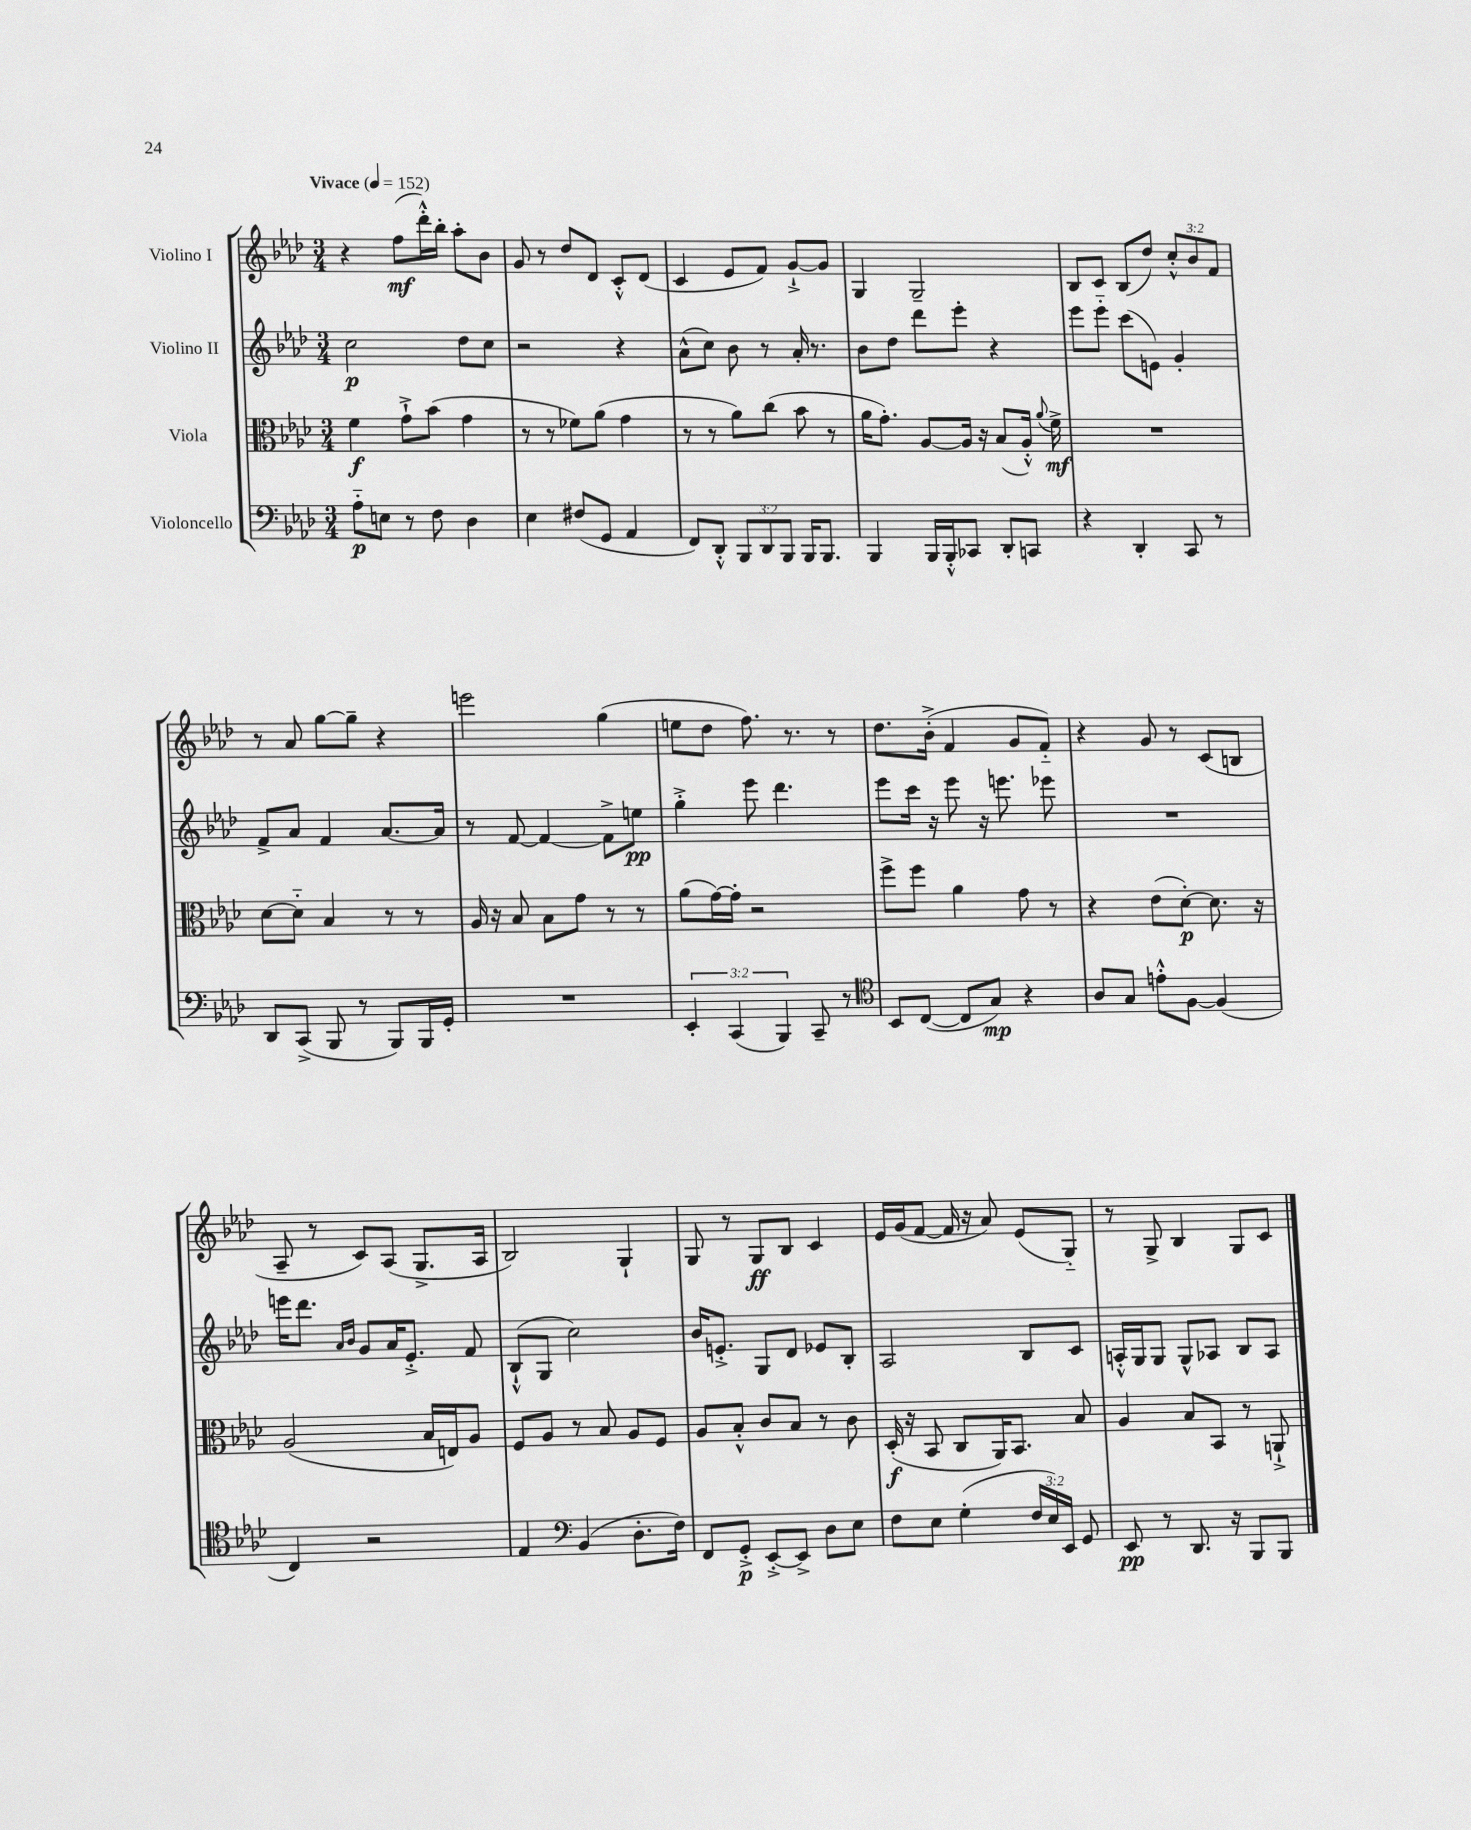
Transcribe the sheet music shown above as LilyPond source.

<<
\new StaffGroup <<
\new Staff = "s0" \with { instrumentName = "Violino I" } {
    \clef treble \key aes \major \numericTimeSignature \time 3/4 \override Staff.TupletNumber.text = #tuplet-number::calc-fraction-text \tempo "Vivace" 4 = 152
    \autoBeamOff r4 f''8[\mf( des'''16-.-^) bes''16]-. aes''8[-. bes'8] |
    g'8 r8 des''8[ des'8] c'8[-.-^ des'8]( |
    c'4 ees'8[ f'8]) g'8[~-!-> g'8] |
    g4 g2-- |
    bes8[ c'8] bes8[( des''8]) \tuplet 3/2 { c''8[-.-^ bes'8 f'8] } |
    r8 aes'8 g''8[~ g''8]-- r4 |
    e'''2 g''4( |
    e''8[ des''8] f''8.) r8. r8 |
    des''8.[ bes'16]-.->( f'4 g'8[ f'8]-_) |
    r4 g'8 r8 c'8[( b8] |
    aes8-- r8 c'8[) aes8]( g8.[-> aes16] |
    bes2) g4-! |
    g8 r8 g8[\ff bes8] c'4 |
    ees'16[ g'16( f'8]~ f'16 r16 aes'8) ees'8[( g8]-_) |
    r8 g8-> bes4 g8[ c'8] \bar "|." |
}
\new Staff = "s1" \with { instrumentName = "Violino II" } {
    \clef treble \key aes \major \numericTimeSignature \time 3/4
    \autoBeamOff c''2\p des''8[ c''8] |
    r2 r4 |
    aes'8[-^( c''8]) bes'8 r8 aes'16-. r8. |
    bes'8[ des''8] des'''8[ ees'''8]-. r4 |
    ees'''8[ ees'''8]-_ c'''8[( e'8]) g'4-. |
    f'8[-> aes'8] f'4 aes'8.[~ aes'16] |
    r8 f'8~ f'4~ f'8[-> e''8]\pp |
    g''4-.-> ees'''8 des'''4. |
    ees'''8[ c'''16] r16 ees'''8 r16 e'''8. ees'''8 |
    R2. |
    e'''16[ des'''8.] \grace { aes'16[ bes'16] } g'8[ aes'16 ees'8.]-.-> f'8 |
    bes8[-!-^( g8] c''2) |
    bes'16[ e'8.]-.-> g8[ des'8] ees'8[ bes8]-. |
    aes2 bes8[ c'8] |
    a16[-.-^ g16 g8] g8[-^ aes8] bes8[ aes8] \bar "|." |
}
\new Staff = "s2" \with { instrumentName = "Viola" } {
    \clef alto \key aes \major \numericTimeSignature \time 3/4
    \autoBeamOff f'4\f g'8[-!-> bes'8]( g'4 |
    r8 r8 fes'8[) aes'8]( g'4 |
    r8 r8 aes'8[) c''8]( bes'8 r8 |
    aes'16[ g'8.]-.) aes8[~ aes16] r16 bes8[( aes16]-.-^) \appoggiatura { aes'8 } f'16->\mf |
    R2. |
    des'8[~ des'8]-_ bes4 r8 r8 |
    aes16 r16 bes8 bes8[ g'8] r8 r8 |
    aes'8[( g'16~) g'16]-. r2 |
    f''8[-> f''8] aes'4 g'8 r8 |
    r4 ees'8[( des'8]~-.\p) des'8. r16 |
    aes2( bes16[ e16) aes8] |
    f8[ aes8] r8 bes8 aes8[ f8] |
    aes8[ bes8]-.-^ c'8[ bes8] r8 c'8 |
    des16-.\f( r16 bes,8 c8[ aes,16) bes,8.] bes8 |
    aes4 bes8[ bes,8] r8 a,8-!-> \bar "|." |
}
\new Staff = "s3" \with { instrumentName = "Violoncello" } {
    \clef bass \key aes \major \numericTimeSignature \time 3/4 \override Staff.TupletNumber.text = #tuplet-number::calc-fraction-text
    \autoBeamOff aes8[-_\p e8] r8 f8 des4 |
    ees4 fis8[( g,8] aes,4 |
    f,8[) des,8]-.-^ \tuplet 3/2 { bes,,8[ des,8 bes,,8] } bes,,16[ bes,,8.] |
    bes,,4 bes,,16[ bes,,16-.-^ ces,8] des,8[-. c,8] |
    r4 des,4-. c,8 r8 |
    des,8[ c,8]->( bes,,8 r8 bes,,8[) bes,,16 g,16]-. |
    R2. |
    \tuplet 3/2 { ees,4-. c,4( bes,,4) } c,8-- r8 |
    \clef tenor bes,8[ c8]~( c8[ g8]\mp) r4 |
    aes8[ g8] e'8[-.-^ f8]~ f4( |
    c4) r2 |
    ees4 \clef bass bes,4( des8.[-. f16]) |
    f,8[ g,8]-.->\p ees,8[~-.-> ees,8]-> des8[ ees8] |
    f8[ ees8] g4-.( \tuplet 3/2 { f16[ ees16) ees,16] } g,8 |
    ees,8\pp r8 des,8. r16 bes,,8[ bes,,8] \bar "|." |
}
>>
>>
\layout { \context { \Score \remove "Bar_number_engraver" } }
